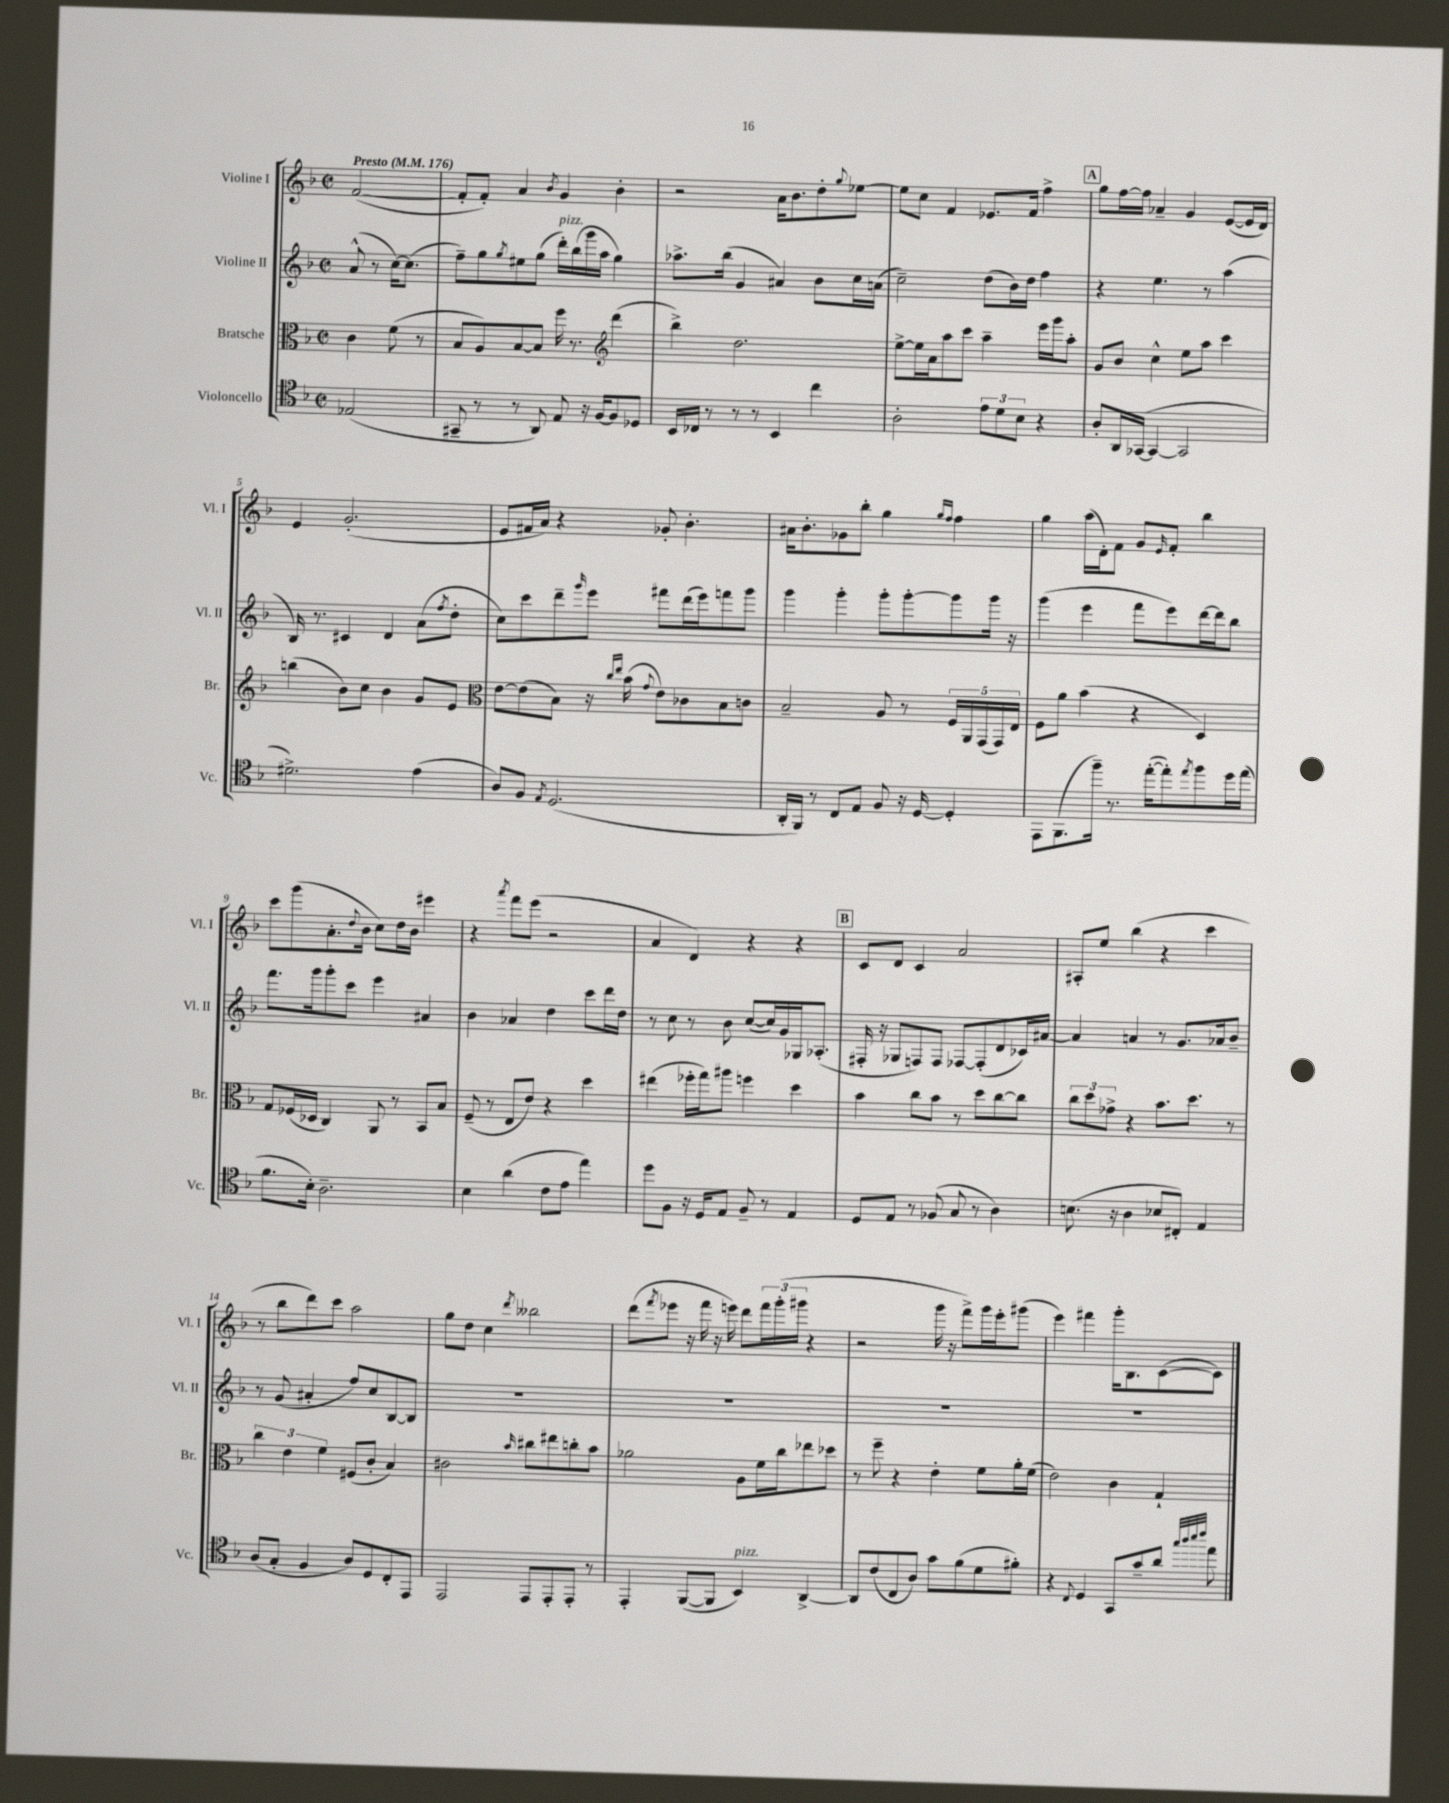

**kern	**kern	**kern	**kern
*staff4	*staff3	*staff2	*staff1
*clefC4	*clefC3	*clefG2	*clefG2
*k[b-]	*k[b-]	*k[b-]	*k[b-]
*M2/2	*M2/2	*M2/2	*M2/2
*met(c|)	*met(c|)	*met(c|)	*met(c|)
*MM176	*MM176	*MM176	*MM176
(2E-	4c	(8a^^	([2f
.	.	8r	.
.	(8f	[16cc)	.
.	.	(8.cc]	.
.	8r	.	.
=	=	=	=
8GG#~	8B-	8ff~)	8f']
8r	8A)	8gg	8f')
.	.	8qgg	.
8r	[8B-	8ee#	4a
8AA)	8B-]	(8gg	.
.	.	.	8qb-
8E	16ff	16ddd')	4g
.	8.r	(16bb-	.
16r	.	16ggg	.
[16F	.	16aa	.
*	*clefG2	*	*
8F]	(4ddd	4gg)	4b-'
8D-	.	.	.
=	=	=	=
16BB-	4bb-^)	8.aa-^	2r
16C-	.	.	.
8r	.	.	.
.	.	(16bb-	.
8r	2.dd	4g	.
8r	.	.	.
4BB-	.	4a#)	16a
.	.	.	8.b-
4cc	.	8b-	8dd'
.	.	.	8qqgg
.	.	16cc	[8ee-
.	.	(16a	.
=	=	=	=
2A'	[8ee^	2cc~)	8ee-]
.	16ee]	.	8cc
.	16a	.	.
.	8aa	.	4f
.	8ccc	.	.
12e	4aa~	(8dd	8.e-
12d	.	.	.
.	.	16b-)	.
12B-	.	.	.
.	.	16dd	16f
4r	16eee	4ff	4ff^
.	16ggg	.	.
.	8aa'	.	.
=	=	=	=
8A'	8g	4r	8gg
16AA	8b-	.	[16ff
([16GG-	.	.	16ff]
4GG-_	4cc^^	4.ee	4a-~
2GG-]	8ee	.	4g
.	8aa	8r	.
.	4ccc	(4aa	([8e
.	.	.	16e]
.	.	.	16d)
=	=	=	=
2.d#^)	(4bb	16B-)	4e
.	.	8.r	.
.	8b-)	4c#	(2.g'
.	8cc	.	.
.	4b-	4d	.
(4e	8g	(8a	.
.	.	8qff	.
.	8e	8dd'	.
=	=	=	=
*	*clefC3	*	*
8A)	[8e	8cc)	8e
8F	(8e]	8ccc	16f#
.	.	.	16a)
8qE	.	.	.
(2.D	8B-)	8ddd~	4r
.	.	16qqggg	.
.	16r	8eee	.
.	16qqcc	.	.
.	16qqee	.	.
.	(16b-	.	.
.	8qqg	.	.
.	8e)	8fff#	8g-'
.	8c-	(16ddd	4.b-'
.	.	16eee)	.
.	8B-	8fff	.
.	8c	8ggg	.
=	=	=	=
16AA'	2B-~	4ggg	16a#
16FF)	.	.	8.b-'
8r	.	.	.
8C	.	4ggg'	8g-
8E	.	.	8bb-'
8F	8A	8ggg'	4gg
16r	8r	[8ggg'	.
[16D	.	.	.
.	.	.	16qqgg
.	.	.	16qqff
4D']	20F	8ggg]	4ff
.	20AA	.	.
.	(20GG	.	.
.	.	16ggg	.
.	20GG)	.	.
.	.	16r	.
.	20E	.	.
=	=	=	=
8EE	8F	(4ggg	4gg
(8.FF	8a	.	.
.	(4b-	4eee	(16aa
16ff~)	.	.	16d')
8.r	.	.	8f
.	4r	8fff	8g
([16ee'	.	.	.
.	.	.	16qqe
8ee'])	.	8eee)	8f'
8qee	.	.	.
8ff	4D)	[16ddd	4bb-
.	.	16ddd]	.
16dd	.	8bb-	.
(16ee	.	.	.
=	=	=	=
8.f	8G	8.fff	8ccc
.	(16F-	.	(8ggg
16B-')	16D-	16ggg	.
2.A~	4C)	8ggg'	8.a'
.	.	8ccc	.
.	.	.	8qqdd
.	.	.	16b-
.	8AA	4eee	8cc)
.	8r	.	16dd
.	.	.	16b-
.	8BB-	4a#	4eee#
.	8B-	.	.
=	=	=	=
4B-	(8F~	4b-	4r
.	8r	.	.
.	.	.	8qaaa
(4a	8E	4a-	8fff
.	8e)	.	(8eee
8c	4r	4dd	2r
8e	.	.	.
4ee)	4dd	8ccc	.
.	.	16ddd	.
.	.	16dd	.
=	=	=	=
8dd	(4ee#	8r	4a
8F	.	8cc	.
16r	16ff-'	8r	4d)
16D	16gg)	.	.
8E	8aa#	8b-	.
8F~	4ff	([8cc	4r
8r	.	16cc])	.
.	.	16g	.
4E	4dd	16G-	4r
.	.	(8.A-'	.
=	=	=	=
8D	4b-	16F#'	8c
.	.	16r	.
8E	.	8G-	8d
8r	8cc	8F)	4c
(8F-	8b-	8F	.
8G	8r	[8F-	2a
8r	8dd	(8F-']	.
4A)	[8cc	8d	.
.	8cc]	16c-)	.
.	.	[16a#	.
=	=	=	=
(8.B	12cc	4a#]	8A#'
.	12dd	.	.
.	.	.	8ee
.	12g-^	.	.
16r	.	.	.
4A	4r	4a	(4bb-
8B-	8.b-	8r	4r
8C#')	.	8.g	.
.	8.dd	.	.
4E	.	.	4ccc
.	.	16a-	.
.	8r	8b-~	.
=	=	=	=
(8A	6cc	8r	8r
8G'	.	(8g	8bb-
.	6e	.	.
4F	.	4a#'	8ddd)
.	6f	.	.
.	.	.	8ccc
8A)	(8F#	8ff)	2aa
8D	8c'	8cc	.
8C'	4B-)	[8B-	.
8EE	.	8B-]	.
=	=	=	=
2EE	2c#	1r	8gg
.	.	.	8dd
.	.	.	4cc
.	16qqb-	.	8qddd
8EE	8cc#	.	2bb--
8EE'	8ee#	.	.
8EE'	8cc'	.	.
8r	8b-	.	.
=	=	=	=
4EE'	2a-	1r	(8ddd
.	.	.	8qfff
.	.	.	8eee-
([8FF	.	.	16r
.	.	.	16fff
8FF]	.	.	16r
.	.	.	16eee)
4BB-)	8A	.	8ddd
.	16f	.	24fff
.	.	.	(24ggg'
.	16cc	.	.
.	.	.	24ggg#
[4AA^	8ee-	.	4r
.	8dd-	.	.
=	=	=	=
8AA]	8r	1r	2r
(8c	8ff~	.	.
8C	4r	.	.
8A)	.	.	.
8g	4e'	.	16ggg
.	.	.	16r
(8f	.	.	8fff^)
8d	8f	.	16ggg
.	.	.	16eee'
8f#')	16a'	.	(8ggg#
.	(16f	.	.
=	=	=	=
4r	2e)	1r	4eee)
8qqC	.	.	.
4D	.	.	4fff#
8GG	4c	.	16ggg'
.	.	.	8.B-
8g~	.	.	.
8a	4G`	.	([8c
32qqgg	.	.	.
32qqaa	.	.	.
32qqbb-	.	.	.
32qqccc	.	.	.
8ee	.	.	8c])
==	==	==	==
*-	*-	*-	*-
